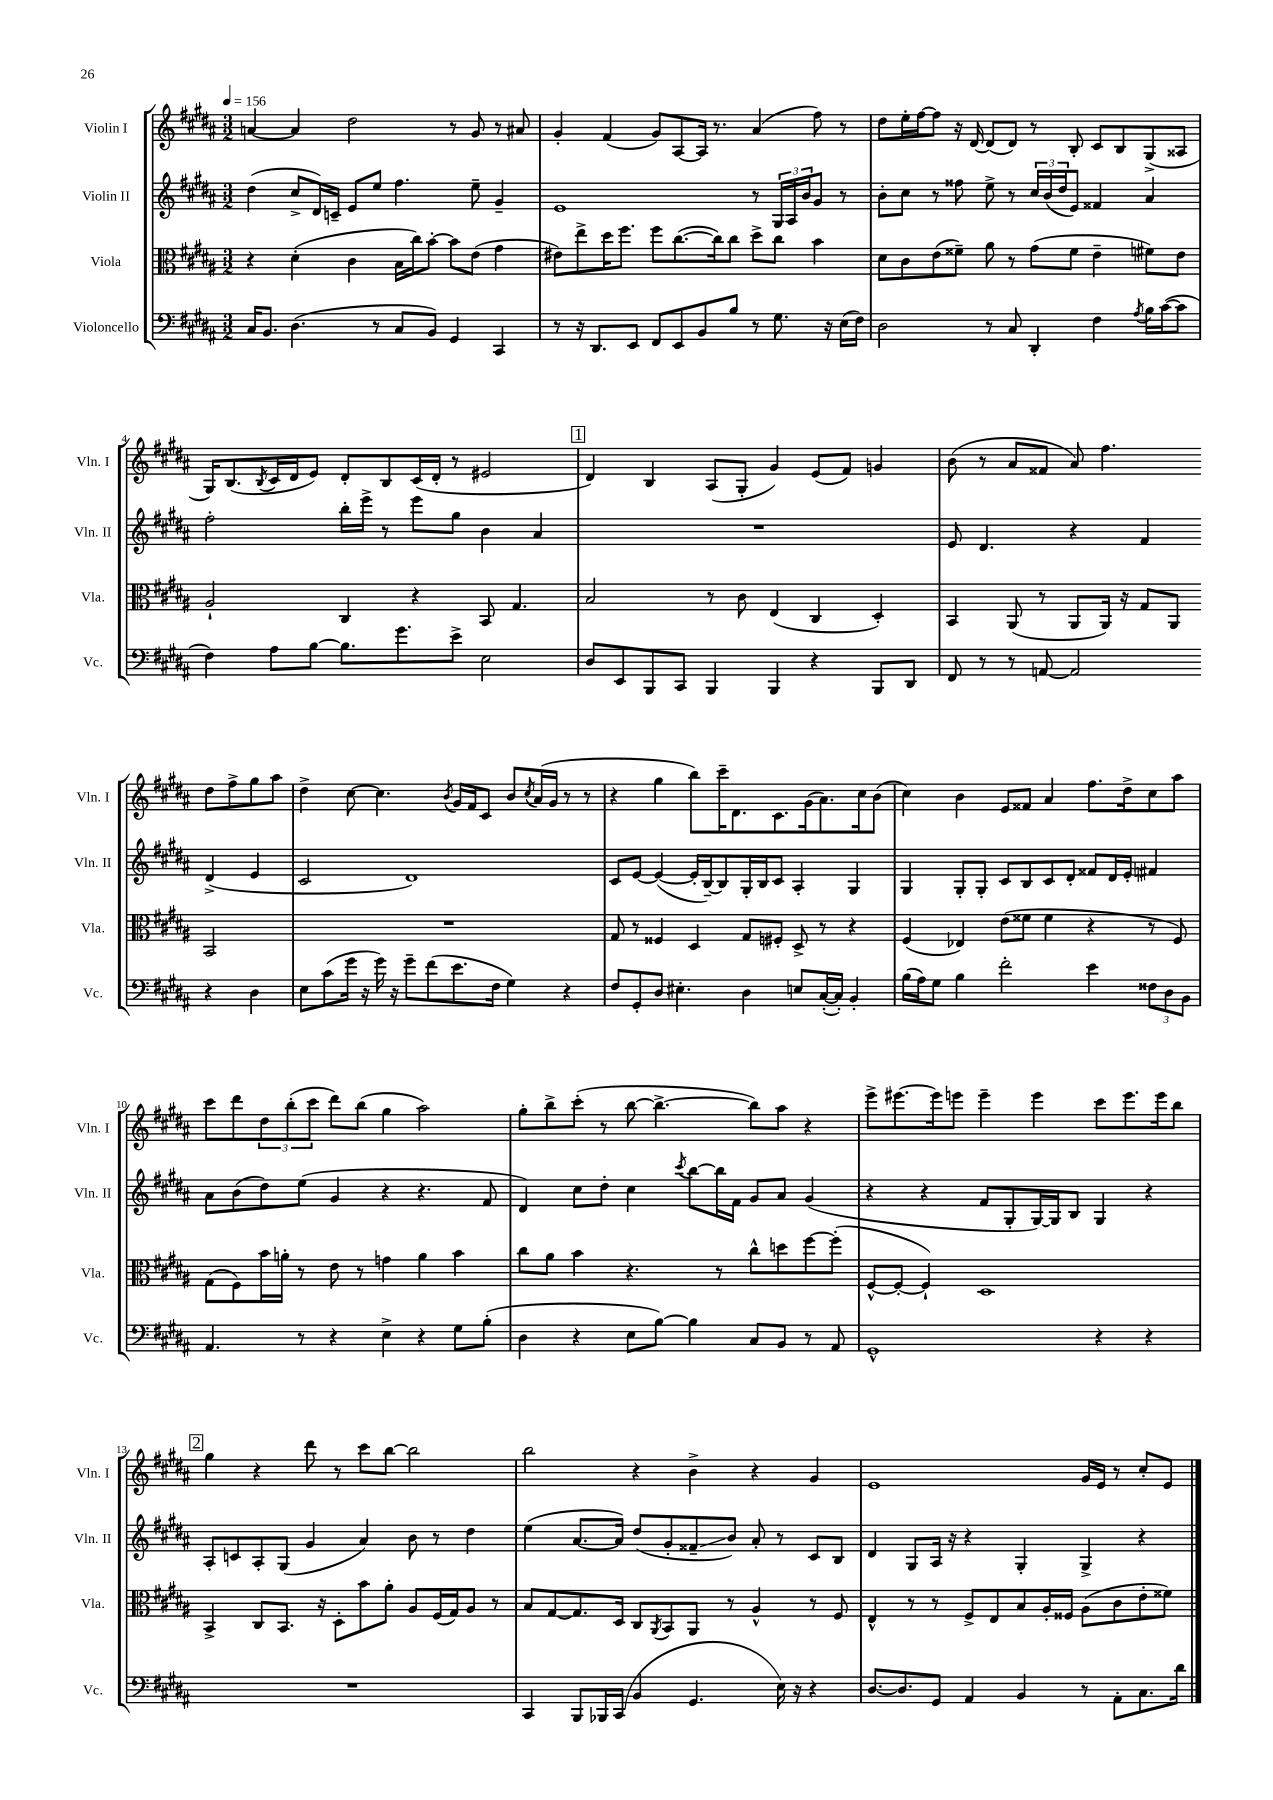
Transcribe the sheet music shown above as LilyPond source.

<<
\new StaffGroup <<
\new Staff = "s0" \with { instrumentName = "Violin I" shortInstrumentName = "Vln. I" } {
    \clef treble \key b \major \numericTimeSignature \time 3/2 \tempo 4 = 156
    a'4~ a'4 dis''2 r8 gis'8 r8 ais'8 |
    gis'4-. fis'4( gis'8) ais8~ ais16 r8. ais'4( fis''8) r8 |
    dis''8 e''16-. fis''16~ fis''8 r16 dis'16~ dis'8( dis'8) r8 b8-. cis'8 b8 gis8->( aisis8 |
    gis16) b8.( \acciaccatura { b8 } cis'16 dis'16 e'8) dis'8-. b8 cis'16( dis'16-. r8 eis'2 |
    \mark \markup { \box "1" } dis'4) b4 ais8( gis8-. gis'4) e'8( fis'8) g'4 |
    b'8( r8 ais'8 fisis'8 ais'8) fis''4. dis''8 fis''8-> gis''8 ais''8 |
    dis''4-> cis''8~ cis''4. \acciaccatura { b'8 } gis'16 fis'16 cis'8 b'8 \acciaccatura { cis''8 } ais'16( gis'16 r8 r8 |
    r4 gis''4 b''8) cis'''16-- dis'8. cis'8. gis'16( ais'8.) cis''16 b'8( |
    cis''4) b'4 e'8 fisis'8 ais'4 fis''8. dis''16-> cis''8 ais''8 |
    cis'''8 dis'''8 \tuplet 3/2 { dis''8 b''8-.( cis'''8 } dis'''8) b''8( gis''4 ais''2) |
    gis''8-. b''8-> cis'''8-.( r8 b''8~ b''4.~-> b''8) ais''8 r4 |
    e'''8-> eis'''8.~ eis'''16 e'''8 e'''4-- e'''4 cis'''8 e'''8. e'''16 b''8 |
    \mark \markup { \box "2" } gis''4 r4 dis'''8 r8 cis'''8 b''8~ b''2 |
    b''2 r4 b'4-> r4 gis'4 |
    e'1 gis'16 e'16 r8 cis''8-. e'8 \bar "|." |
}
\new Staff = "s1" \with { instrumentName = "Violin II" shortInstrumentName = "Vln. II" } {
    \clef treble \key b \major \numericTimeSignature \time 3/2
    dis''4( cis''8-> dis'16) c'16-- e'8 e''8 fis''4. e''8-- gis'4-- |
    e'1 r8 \tuplet 3/2 { gis16 ais16 b'16 } gis'8 r8 |
    b'8-. cis''8 r8 fisis''8 e''8-> r8 \tuplet 3/2 { cis''16 b'16( dis''16 } e'8) fisis'4 ais'4 |
    fis''2-. b''16-. e'''16-> r8 e'''8 gis''8 b'4 ais'4 |
    \mark \markup { \box "1" } R1. |
    e'8 dis'4. r4 fis'4 dis'4->( e'4 |
    cis'2 dis'1) |
    cis'8 e'8~ e'4~( e'16-. b16~--) b8 gis16-. b16 cis'8 ais4-. gis4 |
    gis4 gis8-. gis8-. cis'8 b8 cis'8 dis'8-. fisis'8 dis'16 e'16-. fis'4 |
    ais'8 b'8( dis''8) e''8( gis'4 r4 r4. fis'8 |
    dis'4) cis''8 dis''8-. cis''4 \acciaccatura { cis'''8 } b''8~ b''16 fis'16 gis'8 ais'8 gis'4( |
    r4 r4 fis'8 gis8-. gis16~) gis16 b8 gis4 r4 |
    \mark \markup { \box "2" } ais8-. c'8 ais8-. gis8( gis'4 ais'4) b'8 r8 dis''4 |
    e''4( ais'8.~ ais'16) dis''8( gis'8-. fisis'8--\glissando b'8) ais'8-. r8 cis'8 b8 |
    dis'4 gis8 ais16 r16 r4 gis4-. gis4-> r4 \bar "|." |
}
\new Staff = "s2" \with { instrumentName = "Viola" shortInstrumentName = "Vla." } {
    \clef alto \key b \major \numericTimeSignature \time 3/2
    r4 dis'4-.( cis'4 b16 cis''16) b'8~-. b'8 e'8( gis'4 |
    eis'8) e''8-> dis''16 fis''8. fis''8 cis''8.~( cis''16) cis''8 dis''8-> cis''8 b'4 |
    dis'8 cis'8 e'8( fisis'8--) ais'8 r8 gis'8( fisis'8 e'4-- fis'8) e'8 |
    ais2-! cis4 r4 b,8 gis4. |
    \mark \markup { \box "1" } b2 r8 cis'8 e4( cis4 dis4-.) |
    b,4 ais,8( r8 ais,8 ais,16) r16 gis8 ais,8 b,2 |
    R1. |
    gis8 r8 fisis4 dis4 gis8 fis8-. dis8-> r8 r4 |
    fis4( ees4) e'8( fisis'8 fisis'4 r4 r8 fis8) |
    gis8( fis8) b'16 a'16-. r8 e'8 r8 g'4 a'4 b'4 |
    cis''8 ais'8 b'4 r4. r8 cis''8-^ d''8 fis''8~ fis''8-.( |
    fis8~-^ fis8~-. fis4-!) dis1 |
    \mark \markup { \box "2" } b,4-> cis8 b,8. r16 dis8-. b'8 ais'8-. ais8 fis16( gis16) ais8 r8 |
    b8 gis8~ gis8. dis16 cis8 \acciaccatura { ais,8 } b,8 ais,8 r8 ais4-^ r8 fis8 |
    e4-^ r8 r8 fis8-> e8 b8 ais16-. fisis16 ais8( cis'8 e'8-. fisis'8) \bar "|." |
}
\new Staff = "s3" \with { instrumentName = "Violoncello" shortInstrumentName = "Vc." } {
    \clef bass \key b \major \numericTimeSignature \time 3/2
    cis16 b,8. dis4.( r8 cis8 b,8) gis,4 cis,4 |
    r8 r16 dis,8. e,8 fis,8 e,8 b,8 b8 r8 gis8. r16 e16( fis16) |
    dis2 r8 cis8 dis,4-. fis4 \acciaccatura { ais8 } b16 cis'16~( cis'8 |
    fis4) ais8 b8~ b8. gis'8. e'8-> e2 |
    \mark \markup { \box "1" } dis8 e,8 b,,8 cis,8 b,,4 b,,4 r4 b,,8 dis,8 |
    fis,8 r8 r8 a,8~ a,2 r4 dis4 |
    e8 cis'8( gis'16 r16 gis'16) r16 gis'8-- fis'8( e'8. fis16 gis4) r4 |
    fis8 gis,8-. dis8 eis4.-. dis4 e8 cis16~-.( cis16-.) b,4-. |
    b16( ais16) gis8 b4 fis'2-. e'4 \tuplet 3/2 { fisis8 dis8 b,8 } |
    ais,4. r8 r4 e4-> r4 gis8 b8-.( |
    dis4 r4 e8 b8~) b4 cis8 b,8 r8 ais,8 |
    gis,1-^ r4 r4 |
    \mark \markup { \box "2" } R1. |
    cis,4 b,,8 bes,,16 cis,16( b,4 gis,4. e16) r16 r4 |
    dis8.~ dis8. gis,8 ais,4 b,4 r8 ais,8-. cis8. dis'16 \bar "|." |
}
>>
>>
